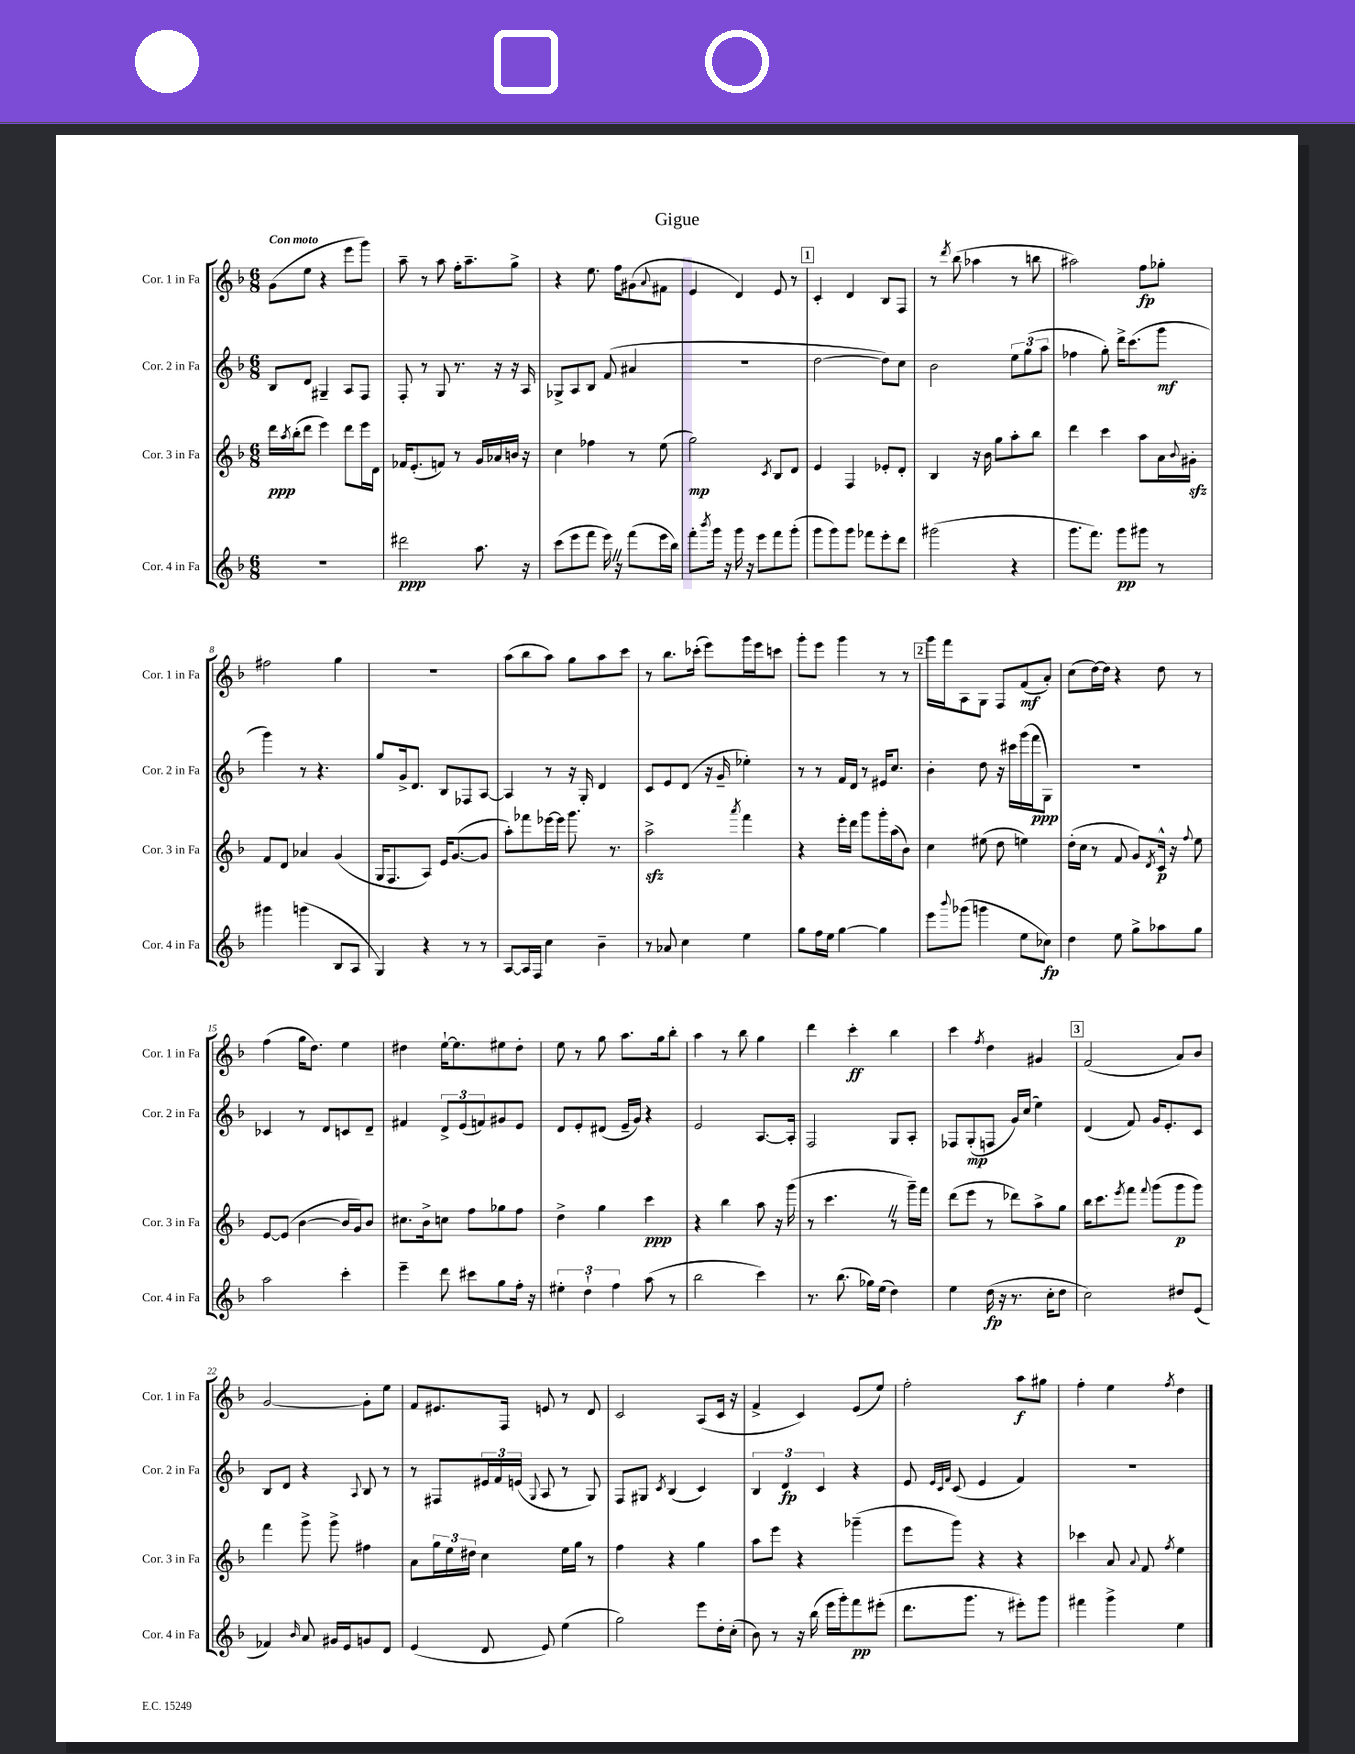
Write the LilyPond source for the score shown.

\header { title = "Gigue" }
<<
\new StaffGroup <<
\new Staff = "s0" \with { instrumentName = "Cor. 1 in Fa" shortInstrumentName = "Cor. 1 in Fa" } {
    \clef treble \key f \major \numericTimeSignature \time 6/8 \tempo "Con moto"
    g'8( e''8 r4 e'''8 g'''8) |
    a''8-- r8 a''8 f''16-. a''8.-- g''8-> |
    r4 e''8. f''16 gis'8( \appoggiatura { a'8 } fis'8 |
    e'4 d'4) e'8 r8 |
    \mark \markup { \box "1" } c'4-. d'4 bes8 f8 |
    r8 \acciaccatura { d'''8 } bes''8( aes''4 r8 b''8 |
    ais''2) f''8\fp ges''8-. |
    fis''2 g''4 |
    R2. |
    a''8( bes''8 a''8) g''8 a''8 c'''8 |
    r8 bes''8. ces'''16-.( e'''8) g'''16 e'''16 c'''8 |
    g'''8-. e'''8 g'''4 r8 r8 |
    \mark \markup { \box "2" } g'''16 f'''16 a8 g8 f8 f'8\mf( a'8-.) |
    c''8( d''16~) d''16 r4 d''8 r8 |
    f''4( g''16 d''8.) e''4 |
    dis''4 e''16~-! e''8. eis''8 dis''8-. |
    e''8 r8 g''8 a''8. g''16 bes''8-. |
    a''4 r8 bes''8 g''4 |
    d'''4 c'''4-.\ff bes''4 |
    c'''4 \acciaccatura { f''8 } d''4 gis'4 |
    \mark \markup { \box "3" } f'2( a'8) bes'8 |
    g'2~ g'8-. e''8 |
    f'8 eis'8. f16 e'8 r8 d'8 |
    c'2 a8( c'16 r16 |
    f'4-> c'4) e'8( e''8) |
    f''2-. a''8\f gis''8 |
    f''4-. e''4 \acciaccatura { f''8 } d''4 \bar "|." |
}
\new Staff = "s1" \with { instrumentName = "Cor. 2 in Fa" shortInstrumentName = "Cor. 2 in Fa" } {
    \clef treble \key f \major \numericTimeSignature \time 6/8
    bes8 d'8 gis4-- a8 f8 |
    f8-. r8 g8 r8. r16 r16 a16 |
    ges8-> a8 bes8 f'8( ais'4 |
    R2. |
    \mark \markup { \box "1" } d''2~ d''8) c''8 |
    bes'2 \tuplet 3/2 { e''8 g''8( a''8 } |
    fes''4 g''8-.) d'''16-> c'''8.( g'''8\mf |
    g'''4) r8 r4. |
    g''8 g'16-> d'8. bes8 fes8 a8~ |
    a4 r8 r16 g16-. d'4 |
    c'8 e'8 d'8( r16 g'16-- ees''4-.) |
    r8 r8 f'16 d'16 r8 eis'16 c''8. |
    \mark \markup { \box "2" } bes'4-. d''8 r16 cis'''16 g'''16( f'''16\ppp g8) |
    R2. |
    ces'4 r8 d'8 c'8 d'8-- |
    fis'4 \tuplet 3/2 { d'8-> e'8( f'8) } gis'8 e'8 |
    d'8 e'8-. dis'8( e'16-- g'16) r4 |
    e'2 a8.~ a16-. |
    f2 g8 a8-. |
    fes8 g8-.\mp( f8 g'16) c''16( e''4) |
    \mark \markup { \box "3" } d'4( f'8) g'16 e'8.-. c'8 |
    bes8 d'8 r4 \appoggiatura { a8 } bes8 r8 |
    r8 fis8 \tuplet 3/2 { eis'16 f'16 e'16( } \appoggiatura { g8 } a8 r8 g8) |
    f8 gis8 \acciaccatura { c'8 } bes4( c'4) |
    \tuplet 3/2 { bes4 d'4\fp c'4 } r4 |
    e'8 \grace { e'32 c'32 f'32 } c'8( e'4 f'4) |
    R2. \bar "|." |
}
\new Staff = "s2" \with { instrumentName = "Cor. 3 in Fa" shortInstrumentName = "Cor. 3 in Fa" } {
    \clef treble \key f \major \numericTimeSignature \time 6/8
    d'''16\ppp \acciaccatura { a''8 } bes''16-.( d'''8 e'''4) d'''8 e'''16 d'16 |
    fes'16 e'8.-.( f'8) r8 g'16 aes'16 b'16 r16 |
    c''4 fes''4 r8 e''8( |
    g''2\mp) \acciaccatura { c'8 } bes8 d'8 |
    \mark \markup { \box "1" } e'4 f4 ees'8-. d'8-. |
    bes4 r16 bes'16 g''8 a''8-. bes''8 |
    d'''4 c'''4 a''8 a'16 \appoggiatura { bes'8 } gis'16-.\sfz |
    f'8 d'8 aes'4 g'4( |
    g16 f8. a8) e'16 g'8.~( g'8 |
    a''8-.) fes'''8 ees'''16~ ees'''16 g'''8. r8. |
    a''2->\sfz \acciaccatura { a'''8 } f'''4 |
    r4 e'''16-. d'''16 g'''8 g'''16-. a''16( bes'8) |
    \mark \markup { \box "2" } c''4 eis''8( d''8 e''4) |
    d''16-.( c''16 r8 f'8 g'8) \acciaccatura { d'8 } c'16-^\p r16 \appoggiatura { f''8 } e''8 |
    e'8~ e'8( bes'4~ bes'16 g'16) bes'8 |
    cis''8. bes'16-> c''8 f''8 ges''8 f''8 |
    d''4-> g''4 c'''4\ppp |
    r4 bes''4 a''8 r16 g'''16( |
    r8 c'''4. \once \override BreathingSign.text = \markup { \musicglyph "scripts.caesura.straight" } \breathe r8 g'''16--) f'''16 |
    d'''8( e'''8 r8 des'''8) a''8-> g''8 |
    \mark \markup { \box "3" } bes''16 c'''8. \acciaccatura { e'''8 } f'''8 \appoggiatura { f'''8 } g'''8( g'''8\p g'''8) |
    f'''4 g'''8-> g'''8-> fis''4 |
    a'8 \tuplet 3/2 { g''16 e''16 dis''16 } c''4 e''16 g''16 r8 |
    f''4 r4 g''4 |
    a''8 e'''8 r4 ges'''4--( |
    e'''8 g'''8) r4 r4 |
    ces'''4 a'8 \appoggiatura { a'8 } f'8 \acciaccatura { f''8 } e''4 \bar "|." |
}
\new Staff = "s3" \with { instrumentName = "Cor. 4 in Fa" shortInstrumentName = "Cor. 4 in Fa" } {
    \clef treble \key f \major \numericTimeSignature \time 6/8
    R2. |
    dis'''2\ppp a''8. r16 |
    c'''8( e'''8 f'''8 e'''16) \once \override BreathingSign.text = \markup { \musicglyph "scripts.caesura.straight" } \breathe r16 f'''8( e'''16 bes''16) |
    f'''8-. \acciaccatura { bes'''8 } g'''16 r16 g'''16 r16 e'''8 f'''8 g'''8-.( |
    \mark \markup { \box "1" } g'''8 g'''8) g'''8 fes'''8 e'''8-. d'''8 |
    gis'''2( r4 |
    g'''8. f'''8.) g'''8\pp gis'''8 r8 |
    gis'''4 g'''4( bes8 a8 |
    g4) r4 r8 r8 |
    a8~ a16 f16 c''4 bes'4-- |
    r8 aes'8 c''4 e''4 |
    g''8 f''16 e''16 g''4~ g''4 |
    \mark \markup { \box "2" } e'''8 \appoggiatura { bes'''8 } ges'''8( g'''4 e''8 ces''8\fp) |
    d''4 e''8 g''8-> aes''8 g''8 |
    a''2 c'''4-. |
    e'''4-- d'''8 cis'''8 g''8 f''16-. r16 |
    \tuplet 3/2 { eis''4-. d''4-! f''4 } a''8( r8 |
    bes''2 c'''4) |
    r8. bes''8.( ges''16) e''16( d''4) |
    e''4 d''16\fp( r16 r8. c''16-. d''8 |
    \mark \markup { \box "3" } c''2) dis''8 e'8( |
    fes'4) \grace { bes'16 } a'8 gis'16 e'16 g'8 d'8 |
    e'4( d'8 e'8) e''4( |
    g''2) e'''8 d''16-. c''16-.( |
    bes'8) r8 r16 bes''16( e'''16 g'''16-.) f'''8\pp eis'''8-.( |
    d'''8. g'''8. r8 eis'''8-.) g'''8 |
    fis'''4 g'''4-> e''4 \bar "|." |
}
>>
>>
